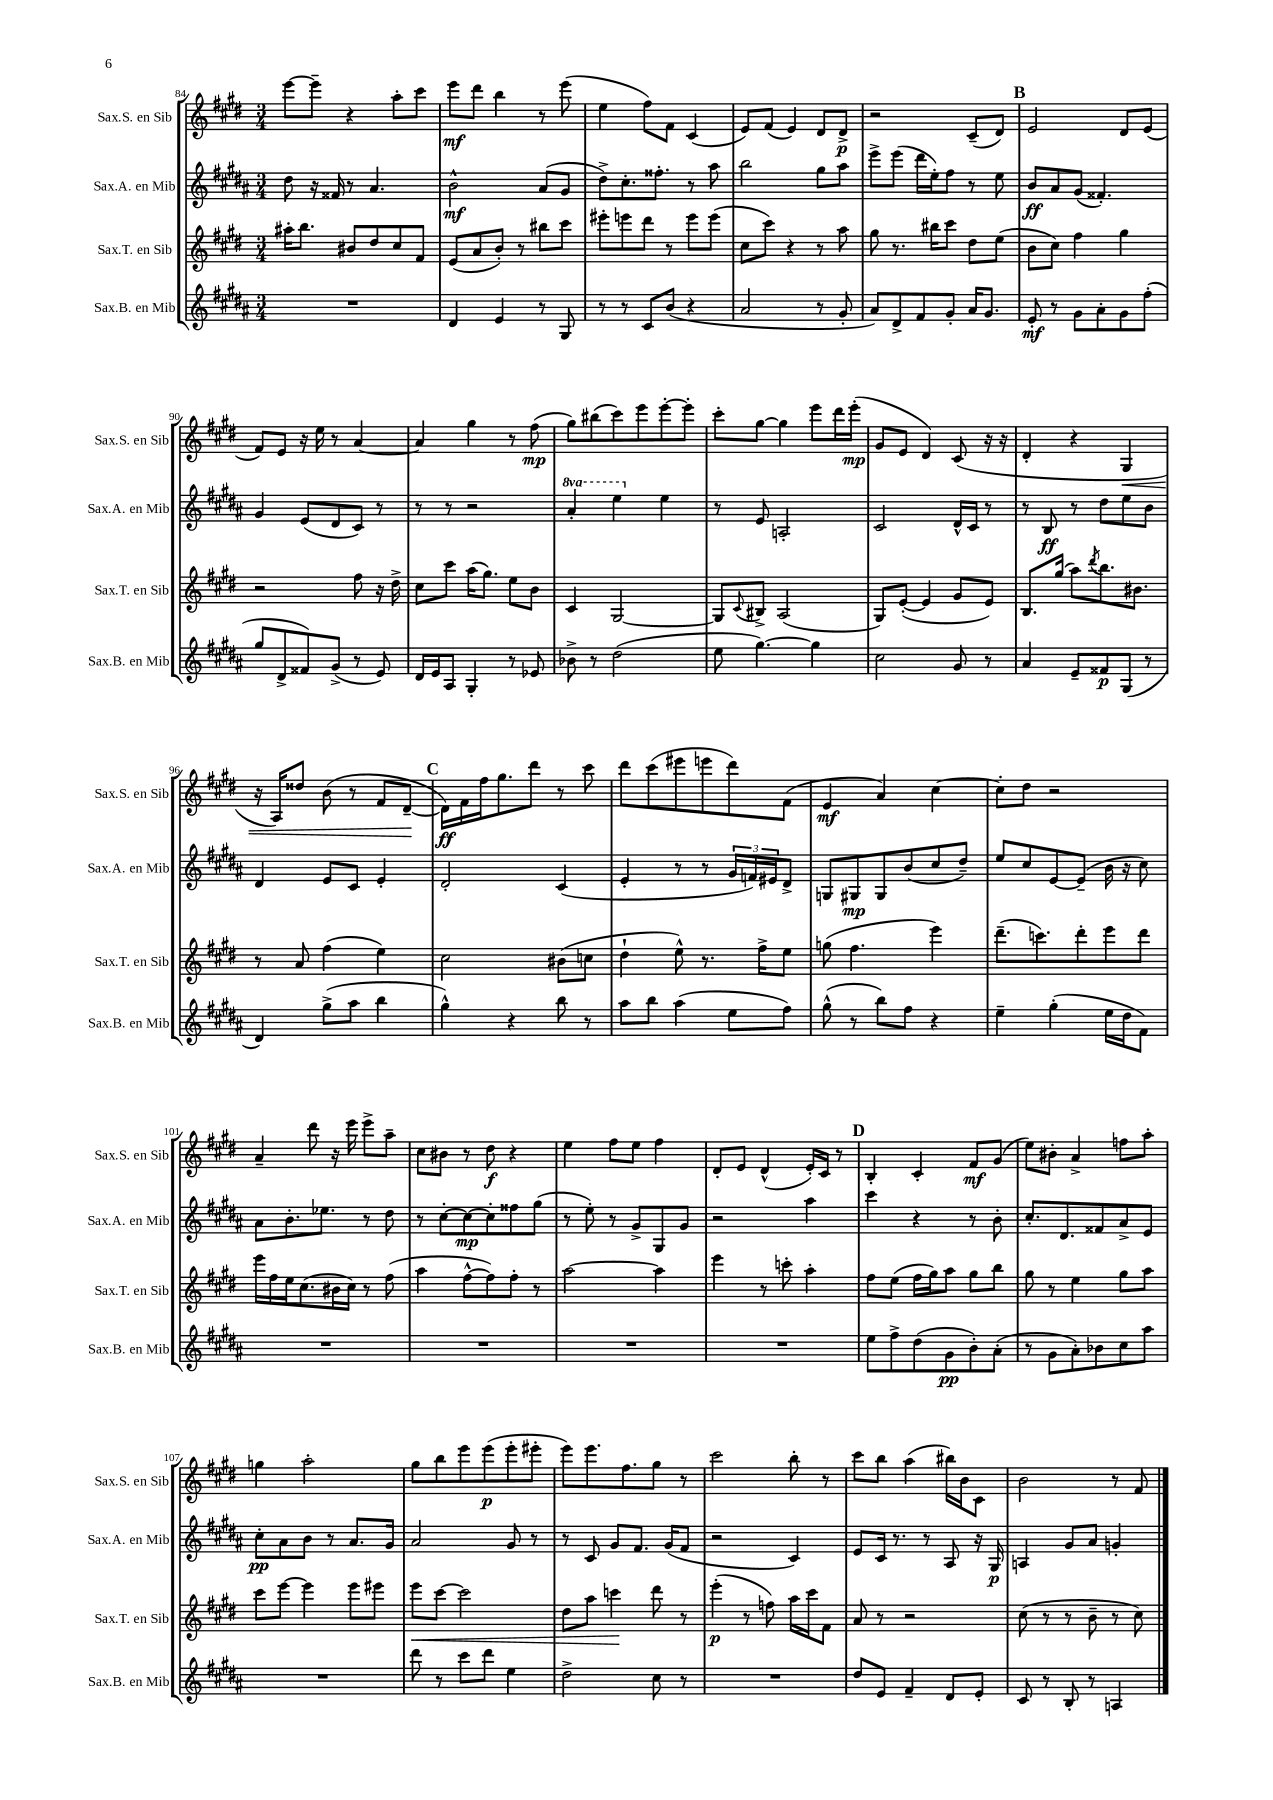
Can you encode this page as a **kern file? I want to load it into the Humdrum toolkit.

**kern	**dynam	**kern	**dynam	**kern	**dynam	**kern	**dynam
*part4	*part4	*part3	*part3	*part2	*part2	*part1	*part1
*staff4	*staff4	*staff3	*staff3	*staff2	*staff2	*staff1	*staff1
*I"Sax.B. en Mib	*	*I"Sax.T. en Sib	*	*I"Sax.A. en Mib	*	*I"Sax.S. en Sib	*
*I'Sax.B. en Mib	*	*I'Sax.T. en Sib	*	*I'Sax.A. en Mib	*	*I'Sax.S. en Sib	*
*clefG2	*	*clefG2	*	*clefG2	*	*clefG2	*
*k[f#c#g#d#a#]	*	*k[f#c#g#d#]	*	*k[f#c#g#d#a#]	*	*k[f#c#g#d#]	*
*M3/4	*	*M3/4	*	*M3/4	*	*M3/4	*
=84	=84	=84	=84	=84	=84	=84	=84
2.r	.	16aa#X'\KL	.	8dd#\	.	[8eee\L	.
.	.	8.bb\J	.	.	.	.	.
.	.	.	.	16r	.	8eee~\J]	.
.	.	.	.	16f##X/	.	.	.
.	.	8b#X/L	.	8r	.	4r	.
.	.	8dd#/	.	4.a#/	.	.	.
.	.	8cc#/	.	.	.	8aa'\L	.
.	.	8f#/J	.	.	.	8ccc#\J	.
=85	=85	=85	=85	=85	=85	=85	=85
4d#/	.	(8e/L	.	2b^^\	mf	8eee\L	mf
.	.	8a/	.	.	.	8ddd#\J	.
4e/	.	8b'/J)	.	.	.	4bb\	.
.	.	8r	.	.	.	.	.
8r	.	8bb#X\L	.	(8a#/L	.	8r	.
8G#/	.	8ccc#\J	.	8g#/J	.	(8eee\	.
=86	=86	=86	=86	=86	=86	=86	=86
8r	.	8eee#X'\L	.	8dd#^\L)	.	4ee\	.
8r	.	8eeen\	.	8.cc#'\	.	.	.
8c#/L	.	8ddd#\J	.	.	.	8ff#\L)	.
.	.	.	.	8.ff##X'\J	.	.	.
(8b/J	.	8r	.	.	.	8f#\J	.
4r	.	8eee\L	.	8r	.	(4c#/	.
.	.	(8eee\J	.	8aa#\	.	.	.
=87	=87	=87	=87	=87	=87	=87	=87
2a#/	.	8cc#\L	.	2bb\	.	8e/L)	.
.	.	8ccc#\J)	.	.	.	(8f#/J	.
.	.	4r	.	.	.	4e/)	.
8r	.	8r	.	8gg#\L	.	8d#/L	.
8g#'/	.	8aa\	.	8aa#\J	.	8d#^/J	p
=88	=88	=88	=88	=88	=88	=88	=88
8a#/L)	.	8gg#\	.	8eee^\L	.	2r	.
8d#^/	.	8.r	.	(8eee\J	.	.	.
8f#/	.	.	.	16ddd#\LL	.	.	.
.	.	16bb#X\KL	.	16ee'\J)	.	.	.
8g#'/J	.	8ccc#\J	.	8ff#\J	.	.	.
16a#/KL	.	8dd#\L	.	8r	.	(8c#~/L	.
8.g#/J	.	.	.	.	.	.	.
.	.	(8ee\J	.	8ee\	.	8d#/J)	.
!!LO:REH:place=s1:t=B
=89	=89	=89	=89	=89	=89	=89	=89
8e'/	mf	8b\L	.	8b/L	ff	2e/	.
8r	.	8cc#\J)	.	8a#/	.	.	.
8g#\L	.	4ff#\	.	(8g#/J	.	.	.
8a#'\	.	.	.	4.f##X'/)	.	.	.
8g#\	.	4gg#\	.	.	.	8d#/L	.
(8ff#'\J	.	.	.	.	.	(8e/J	.
!!LO:LB:g=z
=90	=90	=90	=90	=90	=90	=90	=90
8gg#/L	.	2r	.	4g#/	.	8f#/L)	.
8d#^/	.	.	.	.	.	8e/J	.
8f##X/)	.	.	.	(8e/L	.	16r	.
.	.	.	.	.	.	16ee\	.
(8g#^/J	.	.	.	8d#/	.	8r	.
8r	.	8ff#\	.	8c#/J)	.	[4a/	.
8e/)	.	16r	.	8r	.	.	.
.	.	16dd#^\	.	.	.	.	.
=91	=91	=91	=91	=91	=91	=91	=91
16d#/LL	.	8cc#\L	.	8r	.	4a/]	.
16e/J	.	.	.	.	.	.	.
8A#/J	.	8ccc#\J	.	8r	.	.	.
4G#'/	.	(16aa\KL	.	2r	.	4gg#\	.
.	.	8.gg#\J)	.	.	.	.	.
8r	.	8ee\L	.	.	.	8r	.
8e-X/	.	8b\J	.	.	.	(8ff#\	mp
=92	=92	=92	=92	=92	=92	=92	=92
*	*	*	*	*8va	*	*	*
8b-X^\	.	4c#/	.	4aa#'/	.	8gg#\L)	.
8r	.	.	.	.	.	(8bb#X\	.
(2dd#\	.	[2G#/	.	4eee\	.	8ccc#\)	.
.	.	.	.	.	.	8eee\	.
*	*	*	*	*X8va	*	*	*
.	.	.	.	4ee\	.	[8eee'\	.
.	.	.	.	.	.	8eee'\J]	.
=93	=93	=93	=93	=93	=93	=93	=93
8ee\	.	8G#/L]	.	8r	.	8ccc#'\L	.
.	.	8qqc#/	.	.	.	.	.
[4.gg#\)	.	8B#X^/J	.	8e/	.	[8gg#\J	.
.	.	(2A/	.	2An'/	.	4gg#\]	.
4gg#\]	.	.	.	.	.	8eee\L	.
.	.	.	.	.	.	16ddd#\L	.
.	.	.	.	.	.	(16eee'\JJ	mp
=94	=94	=94	=94	=94	=94	=94	=94
2cc#\	.	8G#/L)	.	2c#/	.	8g#/L	.
.	.	([8e'/J	.	.	.	8e/J	.
.	.	4e/]	.	.	.	4d#/)	.
8g#/	.	8g#/L	.	16d#^^/LL	.	(8c#/	.
.	.	.	.	16c#/JJ	.	.	.
8r	.	8e/J)	.	8r	.	16r	.
.	.	.	.	.	.	16r	.
=95	=95	=95	=95	=95	=95	=95	=95
4a#/	.	8.B/L	.	8r	.	4d#'/	.
.	.	.	.	8B/	ff	.	.
.	.	(16gg#/Jk	.	.	.	.	.
8e~/L	.	8aa\L)	.	8r	.	4r	.
.	.	8qddd#/	.	.	.	.	.
8f##X/	p	8.bb\	.	8dd#\L	.	.	.
!	!	!	!	!	!	!	!LO:HP:b
(8G#/J	.	.	.	8ee\	.	4G#/	<
.	.	8.b#X\J	.	.	.	.	.
8r	.	.	.	8b\J	.	.	.
!!LO:LB:g=z
=96	=96	=96	=96	=96	=96	=96	=96
4d#/)	.	8r	.	4d#/	.	16r	.
.	.	.	.	.	.	16A/KL)	.
.	.	8a/	.	.	.	8dd##X/J	.
(8gg#^\L	.	(4ff#\	.	8e/L	.	(8b\	.
8aa#\J	.	.	.	8c#/J	.	8r	.
4bb\	.	4ee\)	.	4e'/	.	8f#/L	.
.	.	.	.	.	.	[8d#~/J	.
.	.	.	.	.	.	.	[
!!LO:REH:place=s1:t=C
=97	=97	=97	=97	=97	=97	=97	=97
4gg#^^\)	.	2cc#\	.	2d#'/	.	16d#\LL])	ff
.	.	.	.	.	.	16f#\	.
.	.	.	.	.	.	16ff#\J	.
.	.	.	.	.	.	8.gg#\	.
4r	.	.	.	.	.	.	.
.	.	.	.	.	.	8ddd#\J	.
8bb\	.	(8b#X\L	.	(4c#/	.	8r	.
8r	.	8ccn\J	.	.	.	8ccc#\	.
=98	=98	=98	=98	=98	=98	=98	=98
8aa#\L	.	4dd#`\	.	4e'/	.	8ddd#\L	.
8bb\J	.	.	.	.	.	(8ccc#\	.
(4aa#\	.	8ee^^\)	.	8r	.	8eee#X\	.
.	.	8.r	.	8r	.	8eeen\	.
8ee\L	.	.	.	24g#/LL	.	8ddd#\)	.
.	.	.	.	24fn/)	.	.	.
.	.	16ff#^\KL	.	.	.	.	.
.	.	.	.	24e#X/J	.	.	.
8ff#\J)	.	8ee\J	.	8d#^/J	.	(8f#\J	.
=99	=99	=99	=99	=99	=99	=99	=99
(8gg#^^\	.	(8ggn\	.	8Gn/L	.	4e/	mf
8r	.	4.ff#\	.	8G#X/	mp	.	.
8bb\L)	.	.	.	8G#/	.	4a/)	.
8ff#\J	.	.	.	(8b/	.	.	.
4r	.	4eee\)	.	8cc#/	.	[4cc#\	.
.	.	.	.	8dd#~/J)	.	.	.
=100	=100	=100	=100	=100	=100	=100	=100
4ee~\	.	(8.ddd#~\L	.	8ee/L	.	8cc#'\L]	.
.	.	.	.	8cc#/	.	8dd#\J	.
.	.	8.cccn\)	.	.	.	.	.
(4gg#'\	.	.	.	[8e/	.	2r	.
.	.	8ddd#'\	.	(8e~/J]	.	.	.
16ee\LL	.	8eee\	.	16b\	.	.	.
16dd#\J	.	.	.	16r	.	.	.
8f#\J)	.	8ddd#\J	.	8cc#\)	.	.	.
!!LO:LB:g=z
=101	=101	=101	=101	=101	=101	=101	=101
2.r	.	16eee\LL	.	8a#\L	.	4a~/	.
.	.	16ff#\	.	.	.	.	.
.	.	16ee\J	.	8.b'\	.	.	.
.	.	(8.cc#\	.	.	.	.	.
.	.	.	.	.	.	8ddd#\	.
.	.	.	.	8.ee-X\J	.	.	.
.	.	16b#X\L	.	.	.	16r	.
.	.	16cc#\JJ)	.	.	.	16eee\	.
.	.	8r	.	8r	.	8eee^\L	.
.	.	(8ff#\	.	8dd#\	.	8aa~\J	.
=102	=102	=102	=102	=102	=102	=102	=102
2.r	.	4aa\	.	8r	.	8cc#\L	.
.	.	.	.	[8cc#'\L	.	8b#X\J	.
.	.	[8ff#^^\L	.	8cc#\_	mp	8r	.
.	.	8ff#\])	.	8cc#'\]	.	8dd#\	f
.	.	8ff#'\J	.	8ff##X\	.	4r	.
.	.	8r	.	(8gg#\J	.	.	.
=103	=103	=103	=103	=103	=103	=103	=103
2.r	.	[2aa\	.	8r	.	4ee\	.
.	.	.	.	8ee'\)	.	.	.
.	.	.	.	8r	.	8ff#\L	.
.	.	.	.	8g#^/L	.	8ee\J	.
.	.	4aa\]	.	8G#/	.	4ff#\	.
.	.	.	.	8g#/J	.	.	.
=104	=104	=104	=104	=104	=104	=104	=104
2.r	.	4eee\	.	2r	.	8d#'/L	.
.	.	.	.	.	.	8e/J	.
.	.	8r	.	.	.	(4d#^^/	.
.	.	8cccn'\	.	.	.	.	.
.	.	4aa'\	.	4aa#\	.	16e'/LL)	.
.	.	.	.	.	.	16c#/JJ	.
.	.	.	.	.	.	8r	.
!!LO:REH:place=s1:t=D
=105	=105	=105	=105	=105	=105	=105	=105
8ee\L	.	8ff#\L	.	4ccc#\	.	4B'/	.
8ff#^\	.	(8ee\J	.	.	.	.	.
(8dd#\	.	16ff#\LL	.	4r	.	4c#'/	.
.	.	16gg#\J)	.	.	.	.	.
8g#\	pp	8aa\J	.	.	.	.	.
8b'\)	.	8gg#\L	.	8r	.	8f#/L	mf
(8a#'\J	.	8bb\J	.	8b'\	.	(8g#/J	.
=106	=106	=106	=106	=106	=106	=106	=106
8r	.	8gg#\	.	8.cc#'/L	.	8ee\L)	.
8g#\L	.	8r	.	.	.	8b#X'\J	.
.	.	.	.	8.d#/	.	.	.
8a#'\)	.	4ee\	.	.	.	4a^/	.
8b-X\	.	.	.	8f##X/	.	.	.
8cc#\	.	8gg#\L	.	8a#^/	.	8ffn\L	.
8aa#\J	.	8aa\J	.	8e/J	.	8aa'\J	.
!!LO:LB:g=z
=107	=107	=107	=107	=107	=107	=107	=107
2.r	.	8ccc#\L	.	8cc#'\L	pp	4ggn\	.
.	.	[8eee\J	.	8a#\	.	.	.
.	.	4eee\]	.	8b\J	.	2aa'\	.
.	.	.	.	8r	.	.	.
.	.	8eee\L	.	8.a#/L	.	.	.
.	.	8eee#X\J	.	.	.	.	.
.	.	.	.	16g#/Jk	.	.	.
=108	=108	=108	=108	=108	=108	=108	=108
!	!	!	!LO:HP:b	!	!	!	!
8ddd#\	.	8eee\L	<	2a#/	.	8gg#\L	.
8r	.	[8ccc#\J	.	.	.	8bb\	.
8ccc#\L	.	2ccc#\]	.	.	.	8eee\	.
8ddd#\J	.	.	.	.	.	(8eee\	p
4ee\	.	.	.	8g#/	.	8eee'\	.
.	.	.	.	8r	.	8eee#X'\J	.
=109	=109	=109	=109	=109	=109	=109	=109
2dd#^\	.	8dd#\L	.	8r	.	8eee\L)	.
.	.	8aa\J	.	8c#/	.	8.eee\	.
.	.	4cccn\	.	8g#/L	.	.	.
.	.	.	.	.	.	8.ff#\	.
.	.	.	.	8.f#/J	.	.	.
8cc#\	.	8ddd#\	[	.	.	8gg#\J	.
.	.	.	.	(16g#/KL	.	.	.
8r	.	8r	.	8f#/J	.	8r	.
=110	=110	=110	=110	=110	=110	=110	=110
2.r	.	(4eee'\	p	2r	.	2ccc#\	.
.	.	8r	.	.	.	.	.
.	.	8ffn\)	.	.	.	.	.
.	.	16aa\LL	.	4c#/)	.	8bb'\	.
.	.	16ccc#\J	.	.	.	.	.
.	.	8f#\J	.	.	.	8r	.
=111	=111	=111	=111	=111	=111	=111	=111
8dd#/L	.	8a/	.	8e/L	.	8ccc#\L	.
8e/J	.	8r	.	16c#/Jk	.	8bb\J	.
.	.	.	.	8.r	.	.	.
4f#~/	.	2r	.	.	.	(4aa\	.
.	.	.	.	8r	.	.	.
8d#/L	.	.	.	8A#/	.	16bb#X\LL)	.
.	.	.	.	.	.	16b\J	.
8e'/J	.	.	.	16r	.	8c#\J	.
.	.	.	.	16G#/	p	.	.
=112	=112	=112	=112	=112	=112	=112	=112
8c#/	.	(8cc#\	.	4An/	.	2b\	.
8r	.	8r	.	.	.	.	.
8B'/	.	8r	.	8g#/L	.	.	.
8r	.	8b~\	.	8a#/J	.	.	.
4An/	.	8r	.	4gn'/	.	8r	.
.	.	8cc#\)	.	.	.	8f#/	.
==	==	==	==	==	==	==	==
*-	*-	*-	*-	*-	*-	*-	*-
